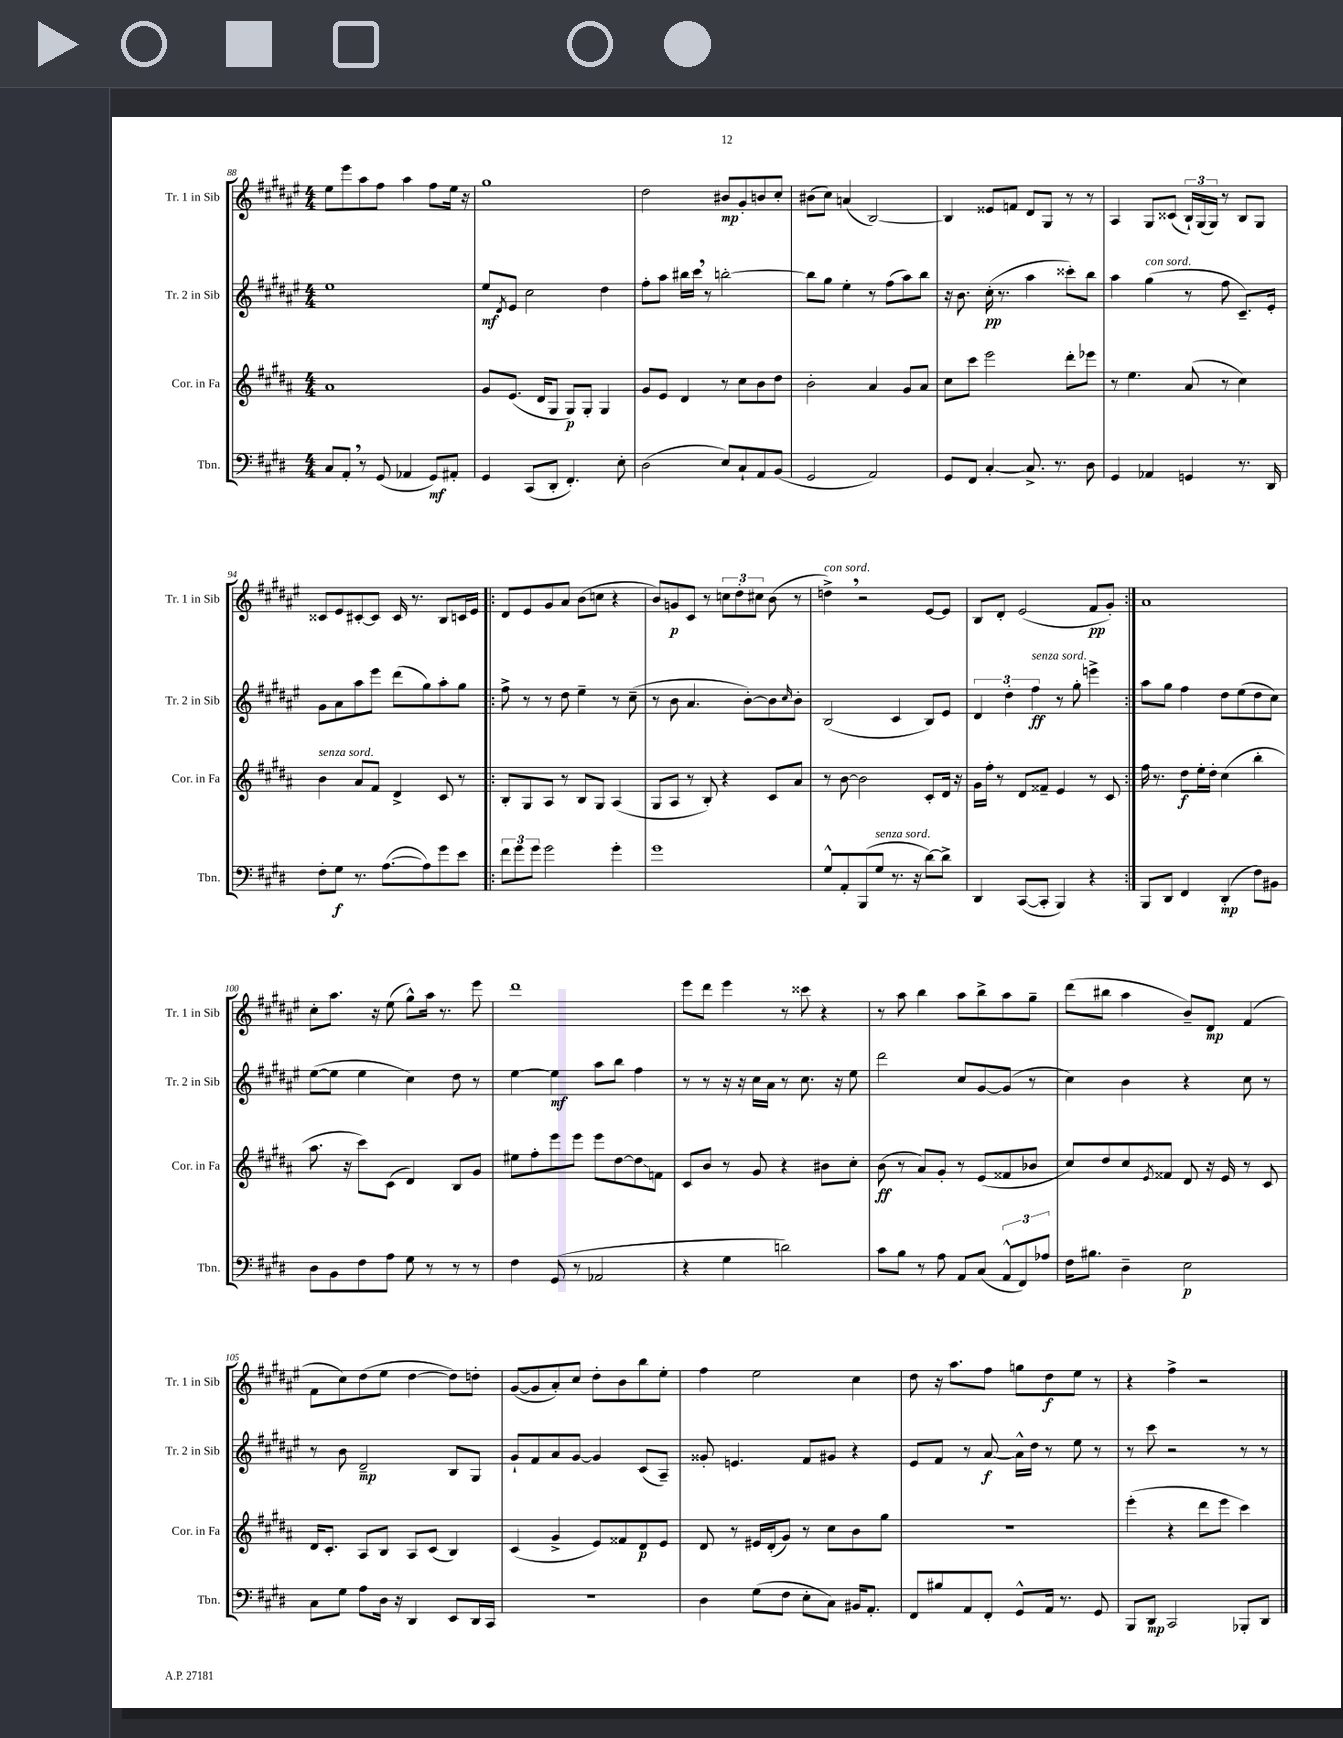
<<
\new StaffGroup <<
\new Staff = "s0" \with { instrumentName = "Tr. 1 in Sib" shortInstrumentName = "Tr. 1 in Sib" } {
    \clef treble \key fis \major \numericTimeSignature \time 4/4
    eis''8 eis'''8 ais''8 fis''8 ais''4 fis''8 eis''16 r16 |
    gis''1 |
    dis''2 bis'8\mp gis'8-. b'8 cis''8-. |
    bis'8( cis''8) a'4( b2~) |
    b4 eisis'8 f'8 dis'8 gis8 r8 r8 |
    ais4 gis8 cisis'8( \tuplet 3/2 { b16-!) gis16( gis16) } r8 b8 gis8 |
    cisis'8 eis'8 cis'8~-. cis'8 cis'16 r8. b8 c'16 eis'16 |
    \repeat volta 2 { dis'8 eis'8 gis'8 ais'8 b'8( c''8 r4 |
    b'8) g'8\p cis'8 r8 \tuplet 3/2 { c''8 dis''8-. cis''8 } b'8( r8 |
    d''4->^\markup { \italic "con sord." }) \breathe r2 eis'8~ eis'8 |
    b8 dis'8-. eis'2( fis'8\pp gis'8-.) | }
    ais'1 |
    cis''8-. ais''8. r16 eis''8( gis''8-^) ais''16 r8. eis'''8 |
    dis'''1 |
    eis'''8 dis'''8 eis'''4 r8 cisis'''8 r4 |
    r8 ais''8 b''4 ais''8 b''8-> ais''8 gis''8-- |
    dis'''8( bis''8 ais''4 b'8--) dis'8\mp fis'4( |
    fis'8 cis''8) dis''8( eis''8 dis''4~ dis''8) d''8-. |
    gis'8~( gis'8 ais'8-.) cis''8 dis''8-. b'8 b''8 eis''8-. |
    fis''4 eis''2 cis''4 |
    dis''8 r16 ais''8. fis''8 g''8 dis''8\f eis''8 r8 |
    r4 fis''4-> r2 \bar "|." |
}
\new Staff = "s1" \with { instrumentName = "Tr. 2 in Sib" shortInstrumentName = "Tr. 2 in Sib" } {
    \clef treble \key fis \major \numericTimeSignature \time 4/4
    eis''1 |
    eis''8\mf \acciaccatura { dis'8 } eis'8 cis''2 dis''4 |
    fis''8-. ais''8 bis''16 cis'''16 \breathe r8 b''2~-. |
    b''8 gis''8 eis''4-. r8 fis''8( ais''8) b''8 |
    r16 b'8. cis''16-.\pp( r8. ais''4 cisis'''8-.) b''8 |
    ais''4 gis''4^\markup { \italic "con sord." }( r8 fis''8 cis'8.--) eis'16-. |
    gis'8 ais'8 ais''8 eis'''8 dis'''8( gis''8) ais''8-. gis''8 |
    \repeat volta 2 { fis''8-> r8 r8 dis''8 eis''4-- r8 cis''8--( |
    r8 b'8 ais'4. b'8~-.) b'8 \grace { cis''16 } b'8-. |
    b2( cis'4 b8) eis'8 |
    \tuplet 3/2 { dis'4 dis''4-. fis''4\ff^\markup { \italic "senza sord." } } r8 gis''8-. e'''4-> | }
    ais''8 gis''8 fis''4 dis''8 eis''8( dis''8 cis''8) |
    eis''8~( eis''8 eis''4 cis''4) dis''8 r8 |
    eis''4~ eis''4\mf ais''8 b''8 fis''4 |
    r8 r8 r16 r16 cis''16 ais'16 r8 cis''8. r16 eis''8 |
    dis'''2 cis''8 gis'8~ gis'8( r8 |
    cis''4) b'4 r4 cis''8 r8 |
    r8 b'8 dis'2--\mp b8 gis8 |
    gis'8-! fis'8 ais'8 gis'8~ gis'4 cis'8( ais8--) |
    gisis'8-. e'4. fis'8 gis'8 r4 |
    eis'8 fis'8 r8 ais'8~\f ais'16-^ dis''16 r8 eis''8 r8 |
    r8 cis'''8 r2 r8 r8 \bar "|." |
}
\new Staff = "s2" \with { instrumentName = "Cor. in Fa" shortInstrumentName = "Cor. in Fa" } {
    \clef treble \key b \major \numericTimeSignature \time 4/4
    ais'1 |
    gis'8 e'8.( dis'16 gis8 gis8\p) gis8-. gis4 |
    gis'8 e'8 dis'4 r8 cis''8 b'8 dis''8 |
    b'2-. ais'4 gis'8 ais'8 |
    cis''8 cis'''8 e'''2 dis'''8-. ees'''8 |
    r8 e''4. ais'8( r8 cis''4) |
    b'4^\markup { \italic "senza sord." } ais'8 fis'8 dis'4-> cis'8 r8 |
    \repeat volta 2 { b8-. gis8 ais8 r8 b8 gis8 ais4( |
    gis8 ais8 r8 b8-.) r4 cis'8 ais'8 |
    r8 b'8~ b'2 cis'8-. dis'16 r16 |
    gis'16 fis''16-. r8 dis'8 fisis'8-- e'4 r8 cis'8 | }
    fis''16 r8. dis''8\f e''16-. dis''16-. cis''4( b''4-. |
    ais''8. r16 cis'''8) cis'8( dis'4) b8 gis'8 |
    eis''8 fis''8-. e'''8 e'''8 e'''8 dis''8~ dis''8\glissando f'8 |
    cis'8 b'8 r8 gis'8 r4 bis'8 cis''8-. |
    b'8\ff( r8 ais'8) gis'8-. r8 e'8( fisis'8 bes'8 |
    cis''8) dis''8 cis''8 \acciaccatura { e'8 } fisis'8 dis'8 r16 e'16 r8 cis'8 |
    dis'16 cis'8.-. ais8 b8 ais8 cis'8( b4) |
    cis'4( gis'4-> e'8) fisis'8 dis'8\p e'8 |
    dis'8 r8 eis'16 dis'16-.( gis'8) r8 cis''8 b'8 gis''8 |
    R1 |
    e'''4-.( r4 dis'''8 e'''8 cis'''4) \bar "|." |
}
\new Staff = "s3" \with { instrumentName = "Tbn." shortInstrumentName = "Tbn." } {
    \clef bass \key e \major \numericTimeSignature \time 4/4
    cis8 a,8-. \breathe r8 gis,8( aes,4 gis,8\mf) ais,8-. |
    gis,4 cis,8( dis,8-. fis,4.-.) e8-. |
    dis2( e8) cis8-! a,8 b,8( |
    gis,2 a,2) |
    gis,8 fis,8 cis4~-. cis8.-> r8. dis8 |
    gis,4 aes,4 g,4 r8. dis,16 |
    fis8-. gis8\f r8. a8.~( a8) gis'8 e'8 |
    \repeat volta 2 { \tuplet 3/2 { fis'8 gis'8 gis'8 } gis'2 gis'4-. |
    gis'1 |
    gis8-^ a,8-. b,,8( gis8^\markup { \italic "senza sord." } r8. r16 dis'8~) dis'8-> |
    dis,4 cis,8~( cis,8-. b,,4) r4 | }
    b,,8 dis,8 fis,4 dis,4-.\mp( fis8) bis,8 |
    dis8 b,8 fis8 a8 gis8 r8 r8 r8 |
    fis4 gis,8( r8 aes,2 |
    r4 gis4 d'2) |
    cis'8 b8 r8 a8 a,8 cis8( \tuplet 3/2 { a,8-^ fis,8) aes8 } |
    fis16 bis8. dis4-- e2\p |
    cis8 gis8 a8 dis16 r16 dis,4 e,8 dis,16 cis,16 |
    R1 |
    dis4 gis8( fis8 e8-. cis8) bis,16 a,8.-. |
    fis,8 bis8 a,8 fis,8-. gis,8-^ a,16 r8. gis,8 |
    b,,8 dis,8\mp cis,2 bes,,8-. dis,8 \bar "|." |
}
>>
>>
\layout { \context { \Score currentBarNumber = #88 } }
